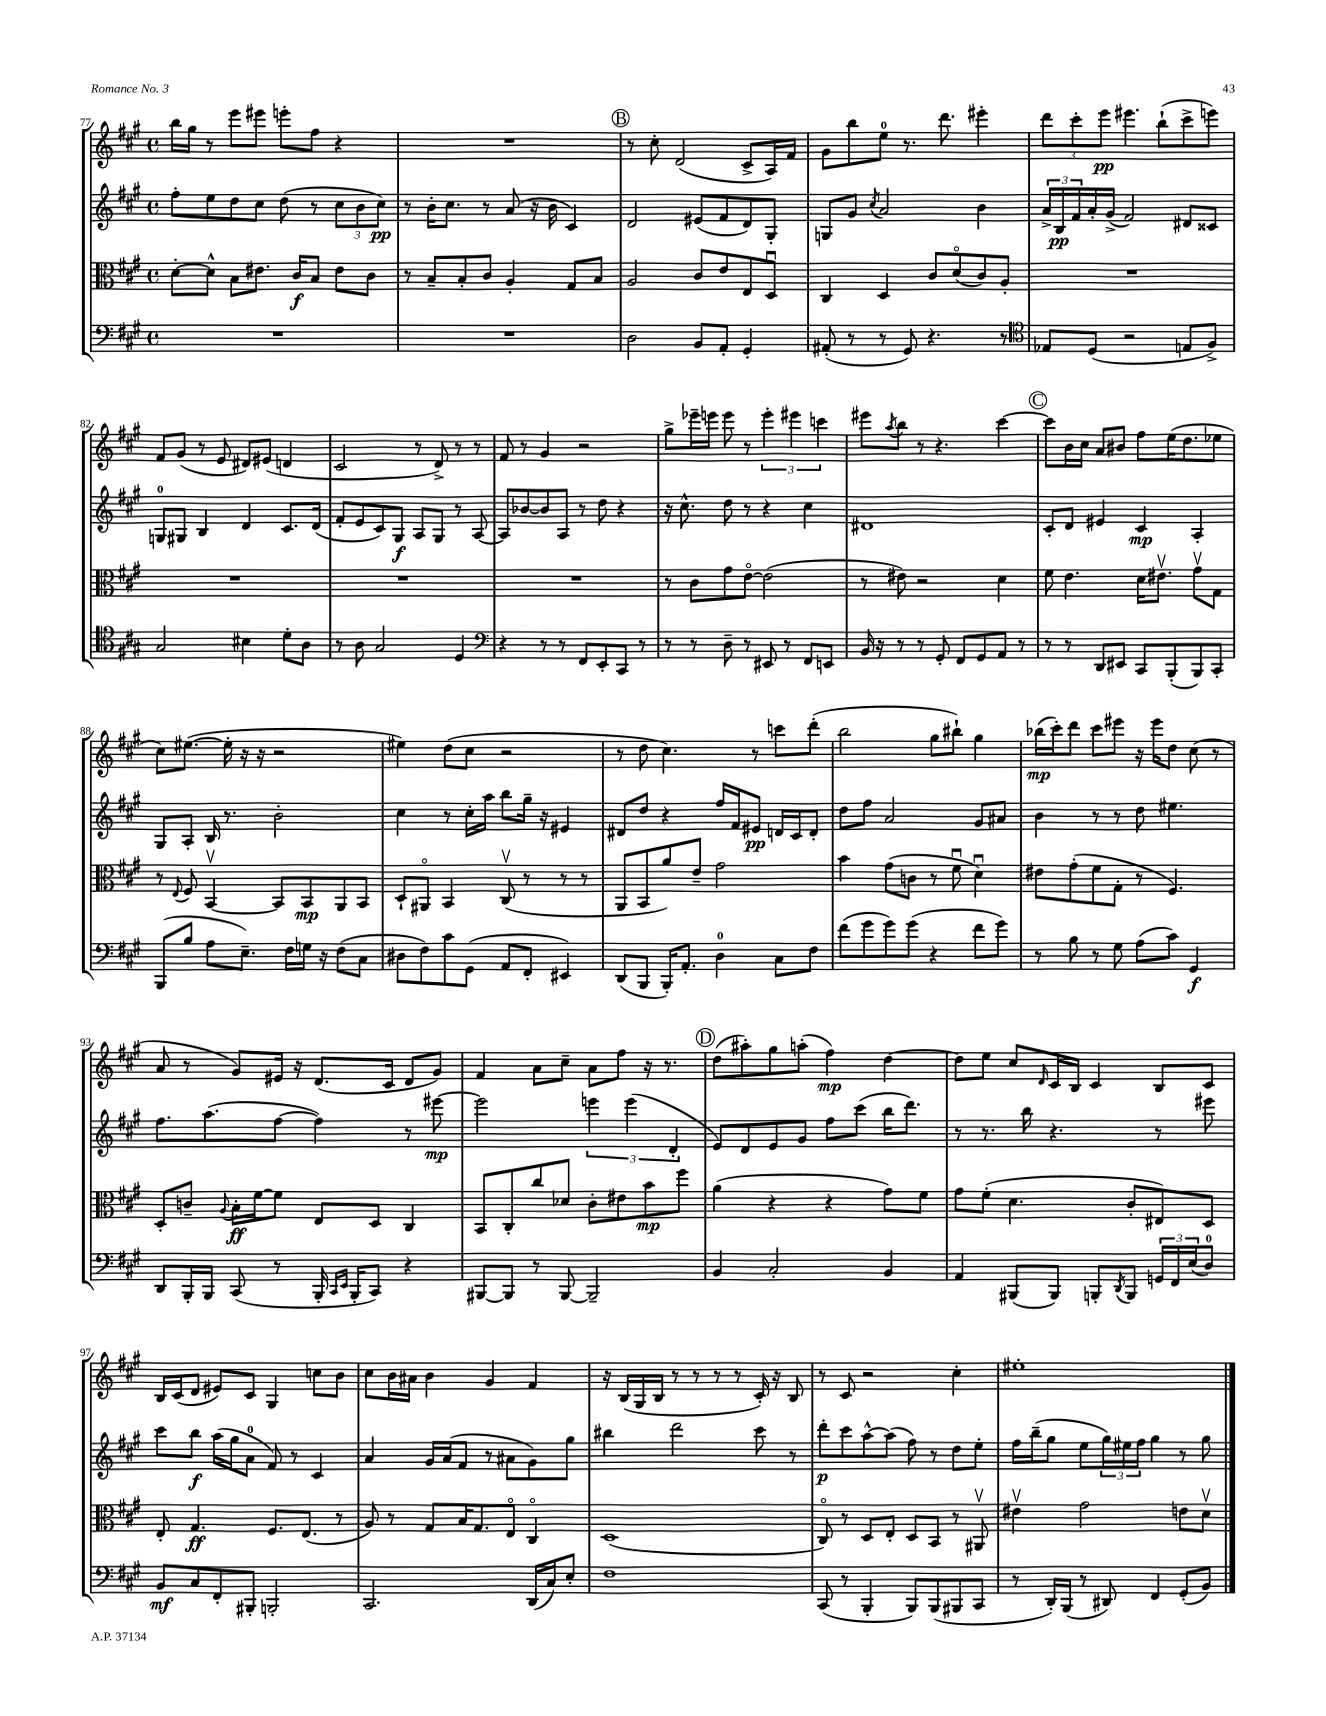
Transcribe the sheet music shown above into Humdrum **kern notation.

**kern	**dynam	**kern	**dynam	**kern	**dynam	**kern	**dynam
*part4	*part4	*part3	*part3	*part2	*part2	*part1	*part1
*staff4	*staff4	*staff3	*staff3	*staff2	*staff2	*staff1	*staff1
*clefF4	*	*clefC3	*	*clefG2	*	*clefG2	*
*k[f#c#g#]	*	*k[f#c#g#]	*	*k[f#c#g#]	*	*k[f#c#g#]	*
*M4/4	*	*M4/4	*	*M4/4	*	*M4/4	*
*met(c)	*	*met(c)	*	*met(c)	*	*met(c)	*
=77	=77	=77	=77	=77	=77	=77	=77
1r	.	[8d'\L	.	8ff#'\L	.	16bb\LL	.
.	.	.	.	.	.	16gg#\JJ	.
.	.	8d^^\J]	.	8ee\	.	8r	.
.	.	8B\L	.	8dd\	.	8eee\L	.
.	.	8.e#X\J	.	8cc#\J	.	8eee#X\J	.
.	.	.	.	(8dd\	.	8eeen'\L	.
.	.	16c#/KL	f	.	.	.	.
.	.	8B/J	.	8r	.	8ff#\J	.
.	.	8e#\L	.	12cc#\L	.	4r	.
.	.	.	.	12b\	.	.	.
.	.	8c#\J	.	.	.	.	.
.	.	.	.	12cc#\J)	pp	.	.
=78	=78	=78	=78	=78	=78	=78	=78
1r	.	8r	.	8r	.	1r	.
.	.	8B~/L	.	16b'\KL	.	.	.
.	.	.	.	8.cc#\J	.	.	.
.	.	8B'/	.	.	.	.	.
.	.	8c#/J	.	8r	.	.	.
.	.	4A'/	.	(8a/	.	.	.
.	.	.	.	16r	.	.	.
.	.	.	.	16b\	.	.	.
.	.	8G#/L	.	4c#/)	.	.	.
.	.	8B/J	.	.	.	.	.
!!LO:REH:place=s1:t=B
=79	=79	=79	=79	=79	=79	=79	=79
2D\	.	2A/	.	2d/	.	8r	.
.	.	.	.	.	.	8cc#'\	.
.	.	.	.	.	.	(2d/	.
8BB/L	.	8c#/L	.	(8e#X/L	.	.	.
8AA'/J	.	8e/	.	8f#/	.	.	.
4GG#'/	.	8E/	.	8d/)	.	8c#^/L	.
.	.	8Du/J	.	8G#'/J	.	16A/L)	.
.	.	.	.	.	.	16f#/JJ	.
=80	=80	=80	=80	=80	=80	=80	=80
(8AA#X'/	.	4C#/	.	8Gn/L	.	8g#\L	.
8r	.	.	.	8g#/J	.	8bb\	.
.	.	.	.	8qcc#/	.	.	.
8r	.	4D/	.	2a/	.	8ee\J	.
8GG#/)	.	.	.	.	.	8.r	.
4.r	.	8c#/L	.	.	.	.	.
.	.	.	.	.	.	8.ddd\	.
.	.	(8d/	.	.	.	.	.
.	.	8c#/)	.	4b\	.	4eee#X'\	.
8r	.	8A'/J	.	.	.	.	.
=81	=81	=81	=81	=81	=81	=81	=81
*clefC4	*	*	*	*	*	*	*
8E-X/L	.	1r	.	24a^/LL	.	12ddd\L	.
.	.	.	.	24B/	pp	.	.
.	.	.	.	24f#/	.	12ccc#'\	.
(8D/J	.	.	.	16a'/	.	.	.
.	.	.	.	.	.	12eee\J	pp
.	.	.	.	(16g#^/JJ	.	.	.
2r	.	.	.	2f#/)	.	4.eee#X\	.
.	.	.	.	.	.	(8bb`\L	.
8En/L	.	.	.	8d#X/L	.	8ccc#^\	.
8F#^/J)	.	.	.	8c##X/J	.	8eeen\J)	.
!!LO:LB:g=z
=82	=82	=82	=82	=82	=82	=82	=82
2G#/	.	1r	.	8Gn/L	.	8f#/L	.
.	.	.	.	8G#X/J	.	(8g#/J	.
.	.	.	.	4B/	.	8r	.
.	.	.	.	.	.	8e/	.
4B#X\	.	.	.	4d/	.	8d#X/L)	.
.	.	.	.	.	.	(8e#X/J	.
8d'\L	.	.	.	8.c#/L	.	4dn/	.
8A\J	.	.	.	.	.	.	.
.	.	.	.	(16d/Jk	.	.	.
=83	=83	=83	=83	=83	=83	=83	=83
8r	.	1r	.	8f#'/L	.	2c#/	.
8A\	.	.	.	8e/	.	.	.
2G#/	.	.	.	8c#/)	.	.	.
.	.	.	.	8G#/J	f	.	.
.	.	.	.	8A/L	.	8r	.
.	.	.	.	8G#/J	.	8d^/)	.
4D/	.	.	.	8r	.	8r	.
.	.	.	.	[8A/	.	8r	.
=84	=84	=84	=84	=84	=84	=84	=84
*clefF4	*	*	*	*	*	*	*
4r	.	1r	.	8A/L]	.	8f#/	.
.	.	.	.	[8b-X/	.	8r	.
8r	.	.	.	8b-/]	.	4g#/	.
8r	.	.	.	8A/J	.	.	.
8FF#/L	.	.	.	8r	.	2r	.
8EE'/	.	.	.	8dd\	.	.	.
8CC#/J	.	.	.	4r	.	.	.
8r	.	.	.	.	.	.	.
=85	=85	=85	=85	=85	=85	=85	=85
8r	.	8r	.	16r	.	8gg#^\L	.
.	.	.	.	8.cc#^^\	.	.	.
8r	.	8c#\L	.	.	.	16eee-X~\L	.
.	.	.	.	.	.	16eeen\JJ	.
8D~\	.	8g#\	.	8dd\	.	8eee\	.
8r	.	[8e\J	.	8r	.	8r	.
8EE#X/	.	(2e\]	.	4r	.	6eee'\	.
8r	.	.	.	.	.	.	.
.	.	.	.	.	.	6eee#X\	.
8FF#/L	.	.	.	4cc#\	.	.	.
.	.	.	.	.	.	6cccn\	.
8EEn/J	.	.	.	.	.	.	.
=86	=86	=86	=86	=86	=86	=86	=86
16BB/	.	8r	.	1d#X	.	8eee#X\L	.
16r	.	.	.	.	.	.	.
.	.	.	.	.	.	8qaa/	.
8r	.	8e#X\)	.	.	.	8bb\J	.
8r	.	2r	.	.	.	8r	.
8GG#'/	.	.	.	.	.	4.r	.
8FF#/L	.	.	.	.	.	.	.
8GG#/	.	.	.	.	.	.	.
8AA/J	.	4d\	.	.	.	[4ccc#\	.
8r	.	.	.	.	.	.	.
!!LO:REH:place=s1:t=C
=87	=87	=87	=87	=87	=87	=87	=87
8r	.	8f#\	.	8c#'/L	.	8ccc#\L]	.
8r	.	4.e\	.	8d/J	.	16b\L	.
.	.	.	.	.	.	16cc#\JJ	.
8DD/L	.	.	.	4e#X/	.	8a/L	.
8EE#X/J	.	.	.	.	.	8b#X/J	.
8CC#/L	.	16d\KL	.	4c#/	mp	8ff#\L	.
.	.	8.e#Xv\J	.	.	.	.	.
(8BBB'/	.	.	.	.	.	(16ee\K	.
.	.	.	.	.	.	8.dd\	.
8BBB/)	.	8g#v\L	.	4A'/	.	.	.
8CC#'/J	.	8G#\J	.	.	.	8ee-X\J	.
!!LO:LB:g=z
=88	=88	=88	=88	=88	=88	=88	=88
(8BBB/L	.	8r	.	8G#/L	.	8cc#\L)	.
.	.	8qqE/	.	.	.	.	.
8B/J	.	8F#/	.	8A'/J	.	([8.ee#X\J	.
8A\L	.	[4BBv/	.	16B/	.	.	.
.	.	.	.	8.r	.	16ee#'\]	.
8.E~\J)	.	.	.	.	.	16r	.
.	.	.	.	.	.	16r	.
.	.	8BB/L]	.	2b'\	.	2r	.
16F#\LL	.	.	.	.	.	.	.
16Gn\JJ	.	8BB/	mp	.	.	.	.
16r	.	.	.	.	.	.	.
(8F#\L	.	8AA/	.	.	.	.	.
8C#\J	.	8BB/J	.	.	.	.	.
=89	=89	=89	=89	=89	=89	=89	=89
8D#X\L	.	8D`/L	.	4cc#\	.	4ee#X\)	.
8F#\)	.	8AA#X/J	.	.	.	.	.
8c#\	.	4BB/	.	8r	.	(8dd\L	.
(8GG#\J	.	.	.	16cc#'\LL	.	8cc#\J	.
.	.	.	.	16aa\JJ	.	.	.
8AA/L	.	(8C#v/	.	8bb\L	.	2r	.
8FF#'/J	.	8r	.	16gg#~\Jk	.	.	.
.	.	.	.	16r	.	.	.
4EE#X/)	.	8r	.	4e#X/	.	.	.
.	.	8r	.	.	.	.	.
=90	=90	=90	=90	=90	=90	=90	=90
(8DD/L	.	8AA/L	.	8d#X/L	.	8r	.
8BBB/J	.	8BB/	.	8dd/J	.	8dd\	.
16BBB'/KL)	.	8a/)	.	4r	.	4.cc#\)	.
8.AA'/J	.	.	.	.	.	.	.
.	.	8e~/J	.	.	.	.	.
4D\	.	2g#\	.	16ff#/LL	.	.	.
.	.	.	.	16f#/J	.	.	.
.	.	.	.	8e#X/J	pp	8r	.
8C#\L	.	.	.	16dn/LL	.	8cccn\L	.
.	.	.	.	16c#/J	.	.	.
8F#\J	.	.	.	8d'/J	.	(8ddd'\J	.
=91	=91	=91	=91	=91	=91	=91	=91
(8f#\L	.	4b\	.	8dd\L	.	2bb\	.
8g#\	.	.	.	8ff#\J	.	.	.
8g#\)	.	(8g#\L	.	2a/	.	.	.
(8g#\J	.	8cn\J	.	.	.	.	.
4r	.	8r	.	.	.	8gg#\L	.
.	.	8f#u\	.	.	.	8bb#X`\J)	.
8f#\L	.	4du\)	.	8g#/L	.	4gg#\	.
8g#\J)	.	.	.	8a#X/J	.	.	.
=92	=92	=92	=92	=92	=92	=92	=92
8r	.	8e#X\L	.	4b\	.	(16bb-X\LL	mp
.	.	.	.	.	.	16ccc#'\J)	.
8B\	.	(8g#'\	.	.	.	8ddd\J	.
8r	.	8f#\	.	8r	.	8ccc#\L	.
8G#\	.	8G#'\J	.	8r	.	8eee#X\J	.
(8A\L	.	8r	.	8dd\	.	16r	.
.	.	.	.	.	.	16eee#\KL	.
8c#\J)	.	4.F#/)	.	4.ee#X\	.	8dd\J	.
4GG#/	f	.	.	.	.	(8cc#\	.
.	.	.	.	.	.	8r	.
!!LO:LB:g=z
=93	=93	=93	=93	=93	=93	=93	=93
8DD/L	.	8D'/L	.	8.ff#\L	.	8a/	.
16BBB'/L	.	8cn~/J	.	.	.	8r	.
16BBB/JJ	.	.	.	(8.aa\	.	.	.
.	.	8qqA/	.	.	.	.	.
(8CC#/	.	16B'\LL	ff	.	.	8g#/L)	.
.	.	[16f#\J	.	.	.	.	.
8r	.	8f#\J]	.	[8ff#\J	.	16e#X/Jk	.
.	.	.	.	.	.	16r	.
16BBB'/	.	8E/L	.	4ff#\])	.	(8.d/L	.
16qqCC#/LL	.	.	.	.	.	.	.
16qqEE/JJ	.	.	.	.	.	.	.
16BBB'/KL	.	.	.	.	.	.	.
8CC#/J)	.	8D/J	.	.	.	.	.
.	.	.	.	.	.	16c#/Jk	.
4r	.	4C#/	.	8r	.	8d/L	.
.	.	.	.	[8eee#X\	mp	8g#/J)	.
=94	=94	=94	=94	=94	=94	=94	=94
[8BBB#X/L	.	8BB/L	.	2eee#\]	.	4f#/	.
8BBB#/J]	.	8C#'/	.	.	.	.	.
8r	.	8cc#/	.	.	.	8a\L	.
[8BBB#/	.	8d-X/J	.	.	.	8cc#~\J	.
2BBB#~/]	.	8c#'\L	.	6eeen\	.	8a\L	.
.	.	8e#X\	.	.	.	8ff#\J	.
.	.	.	.	(6eee\	.	.	.
.	.	8b\	mp	.	.	16r	.
.	.	.	.	.	.	8.r	.
.	.	.	.	6d'/	.	.	.
.	.	8ff#\J	.	.	.	.	.
!!LO:REH:place=s1:t=D
=95	=95	=95	=95	=95	=95	=95	=95
4BB/	.	(4a\	.	8e/L)	.	(8dd\L	.
.	.	.	.	8d/	.	8aa#X'\)	.
2C#'/	.	4r	.	8e/	.	8gg#\	.
.	.	.	.	8g#/J	.	(8aan'\J	.
.	.	4r	.	8ff#\L	.	4ff#\)	mp
.	.	.	.	(8ccc#\J	.	.	.
4BB/	.	8g#\L)	.	16bb\KL	.	[4dd\	.
.	.	.	.	8.ddd\J)	.	.	.
.	.	8f#\J	.	.	.	.	.
=96	=96	=96	=96	=96	=96	=96	=96
4AA/	.	8g#\L	.	8r	.	8dd\L]	.
.	.	(8f#'\J	.	8.r	.	8ee\J	.
(8BBB#X/L	.	4.d\	.	.	.	8cc#/L	.
.	.	.	.	16bb\	.	.	.
.	.	.	.	.	.	16qqd/	.
8BBB#/J)	.	.	.	4.r	.	16c#/L	.
.	.	.	.	.	.	16B/JJ	.
8BBBn'/L	.	.	.	.	.	4c#/	.
8qDD/	.	.	.	.	.	.	.
8BBB/J	.	8c#'/L	.	.	.	.	.
24GGn/LL	.	8E#X/)	.	8r	.	8B/L	.
24FF#/	.	.	.	.	.	.	.
(24E/J	.	.	.	.	.	.	.
8D/J)	.	8D/J	.	8eee#X\	.	8c#/J	.
!!LO:LB:g=z
=97	=97	=97	=97	=97	=97	=97	=97
8BB/L	mf	8E'/	.	8ccc#\L	.	16B/LL	.
.	.	.	.	.	.	(16c#/J	.
8C#/	.	4.G#/	ff	8bb\J	f	8d/J	.
8FF#'/	.	.	.	(16aa\LL	.	8e#X/L)	.
.	.	.	.	16gg#\J	.	.	.
8BBB#X'/J	.	.	.	8a\J	.	8c#/J	.
2BBBn'/	.	8.F#/L	.	8f#/)	.	4G#/	.
.	.	.	.	8r	.	.	.
.	.	(8.E/J	.	.	.	.	.
.	.	.	.	4c#/	.	8ccn\L	.
.	.	8r	.	.	.	8b\J	.
=98	=98	=98	=98	=98	=98	=98	=98
2.CC#/	.	8A/)	.	4a/	.	8cc#\L	.
.	.	8r	.	.	.	16b\L	.
.	.	.	.	.	.	16a#X\JJ	.
.	.	8G#/L	.	16g#/LL	.	4b\	.
.	.	.	.	(16a/J	.	.	.
.	.	16B/K	.	8f#/J	.	.	.
.	.	8.G#/	.	.	.	.	.
.	.	.	.	8r	.	4g#/	.
.	.	8E/J	.	8a#X\L	.	.	.
(16DD/LL	.	4C#/	.	8g#\)	.	4f#/	.
16C#/J)	.	.	.	.	.	.	.
8E'/J	.	.	.	8gg#\J	.	.	.
=99	=99	=99	=99	=99	=99	=99	=99
1F#	.	(1D	.	4bb#X\	.	16r	.
.	.	.	.	.	.	(16B/LL	.
.	.	.	.	.	.	16G#/	.
.	.	.	.	.	.	16B/JJ	.
.	.	.	.	2ddd\	.	8r	.
.	.	.	.	.	.	8r	.
.	.	.	.	.	.	8r	.
.	.	.	.	.	.	8r	.
.	.	.	.	8ccc#\	.	16c#'/)	.
.	.	.	.	.	.	16r	.
.	.	.	.	8r	.	8B/	.
=100	=100	=100	=100	=100	=100	=100	=100
(8CC#/	.	8C#/)	.	8ddd'\L	p	8r	.
8r	.	8r	.	8ccc#\	.	8c#/	.
4BBB'/	.	8D/L	.	[8aa^^\	.	2r	.
.	.	8E'/J	.	(8aa\J]	.	.	.
8BBB/L)	.	8D/L	.	8ff#\)	.	.	.
(8BBB/	.	8BB/J	.	8r	.	.	.
8BBB#X/	.	8r	.	8dd\L	.	4cc#'\	.
8CC#/J	.	8AA#Xv/	.	8ee'\J	.	.	.
=101	=101	=101	=101	=101	=101	=101	=101
8r	.	4e#Xv\	.	16ff#\LL	.	1ee#X'	.
.	.	.	.	(16bb~\J	.	.	.
16DD'/LL)	.	.	.	8gg#\J	.	.	.
(16BBB/JJ	.	.	.	.	.	.	.
8r	.	2g#\	.	8ee\L	.	.	.
8DD#X/)	.	.	.	24gg#\L)	.	.	.
.	.	.	.	24ee#X\	.	.	.
.	.	.	.	24ff#\JJ	.	.	.
4FF#/	.	.	.	4gg#\	.	.	.
(8GG#'/L	.	8en\L	.	8r	.	.	.
8BB/J)	.	8dv\J	.	8gg#\	.	.	.
==	==	==	==	==	==	==	==
*-	*-	*-	*-	*-	*-	*-	*-
